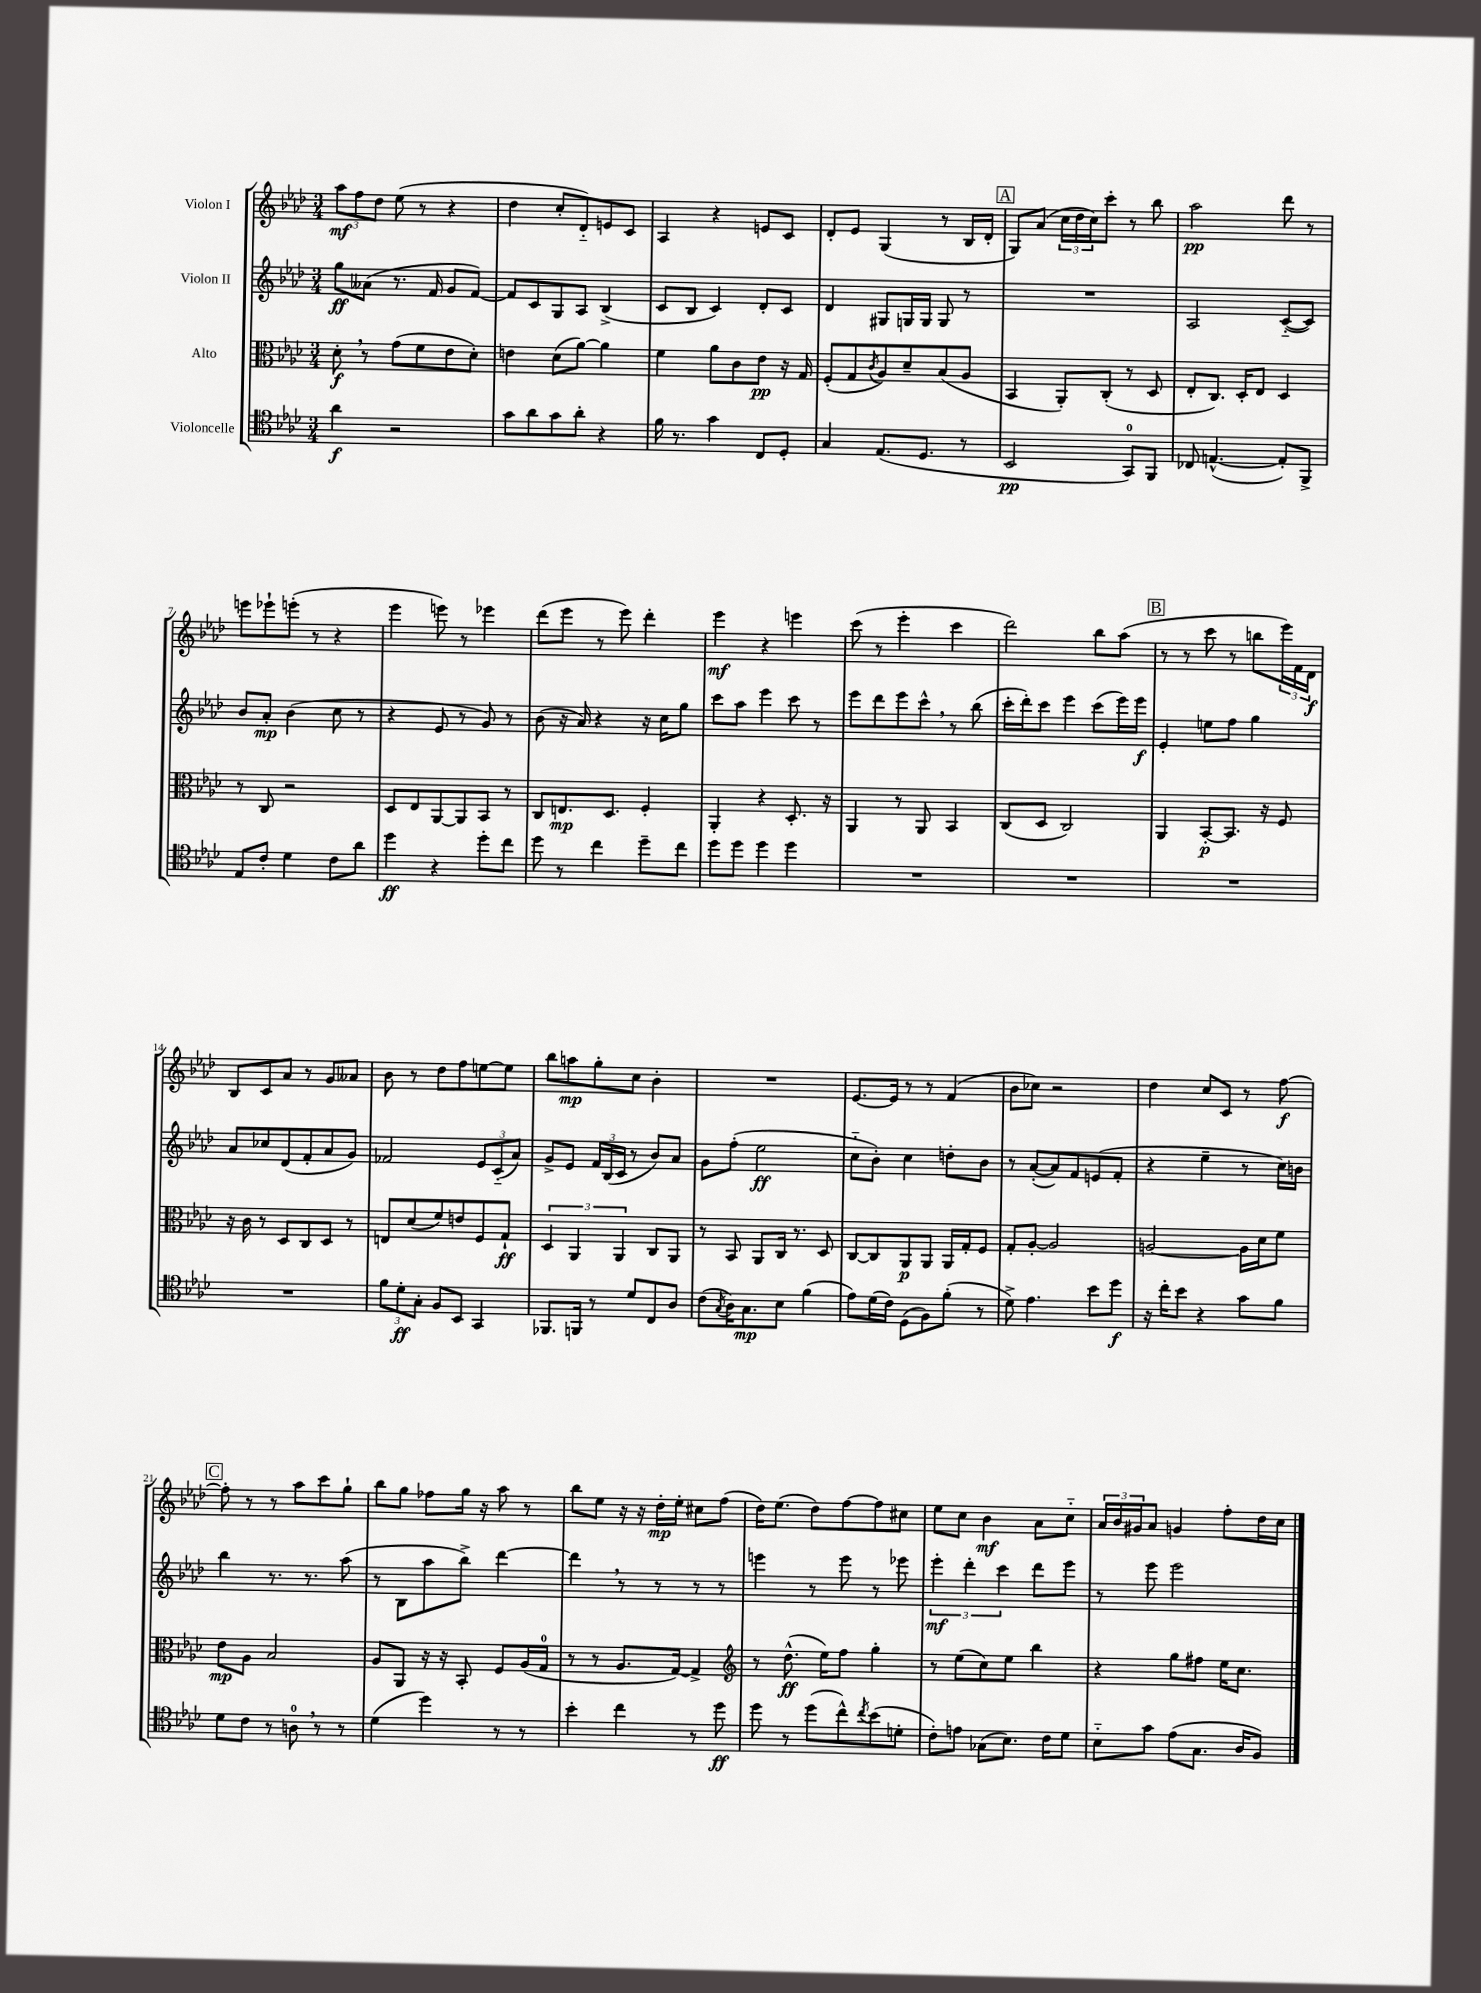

**kern	**dynam	**kern	**dynam	**kern	**dynam	**kern	**dynam
*part4	*part4	*part3	*part3	*part2	*part2	*part1	*part1
*staff4	*staff4	*staff3	*staff3	*staff2	*staff2	*staff1	*staff1
*I"Violoncelle	*	*I"Alto	*	*I"Violon II	*	*I"Violon I	*
*clefC4	*	*clefC3	*	*clefG2	*	*clefG2	*
*k[b-e-a-d-]	*	*k[b-e-a-d-]	*	*k[b-e-a-d-]	*	*k[b-e-a-d-]	*
*M3/4	*	*M3/4	*	*M3/4	*	*M3/4	*
=1	=1	=1	=1	=1	=1	=1	=1
4a-\	f	8d-',\	f	8gg\L	ff	12aa-\L	mf
.	.	.	.	.	.	12ff\	.
.	.	8r	.	(8a--X\J	.	.	.
.	.	.	.	.	.	12dd-\J	.
2r	.	(8g\L	.	8.r	.	(8ee-\	.
.	.	8f\	.	.	.	8r	.
.	.	.	.	16f/	.	.	.
.	.	8e-\	.	8g/L	.	4r	.
.	.	8d-'\J)	.	[8f/J)	.	.	.
=2	=2	=2	=2	=2	=2	=2	=2
8g\L	.	4en\	.	8f/L]	.	4dd-\	.
8a-\	.	.	.	8c/	.	.	.
8g\	.	(8d-\L	.	8G/	.	8cc'/L	.
8a-'\J	.	[8a-\J)	.	8A-/J	.	8d-/)	.
4r	.	4a-\]	.	(4B-^/	.	8en/	.
.	.	.	.	.	.	8c/J	.
=3	=3	=3	=3	=3	=3	=3	=3
16f\	.	4f\	.	8c/L	.	4A-/	.
8.r	.	.	.	.	.	.	.
.	.	.	.	8B-/J	.	.	.
4g\	.	8a-\L	.	4c/)	.	4r	.
.	.	8c\	.	.	.	.	.
8C/L	.	8e-\J	pp	8d-'/L	.	8en/L	.
8D-'/J	.	16r	.	8c/J	.	8c/J	.
.	.	16G/	.	.	.	.	.
=4	=4	=4	=4	=4	=4	=4	=4
4G/	.	(8F'/L	.	4d-/	.	8d-'/L	.
.	.	8G/	.	.	.	8e-/J	.
.	.	8qc/	.	.	.	.	.
(8.E-/L	.	8A-/)	.	8G#X/L	.	(4G/	.
.	.	8d-~/	.	16Gn/L	.	.	.
8.D-/J	.	.	.	16G/JJ	.	.	.
.	.	(8B-/	.	8G/	.	8r	.
8r	.	8A-/J	.	8r	.	16B-/LL	.
.	.	.	.	.	.	16d-'/JJ	.
!!LO:REH:place=s1:t=A
=5	=5	=5	=5	=5	=5	=5	=5
2BB-/	pp	4BB-/	.	2.r	.	8G/L)	.
.	.	.	.	.	.	(8a-/J	.
.	.	8AA-'/L)	.	.	.	24cc\LL	.
.	.	.	.	.	.	24dd-\	.
.	.	.	.	.	.	24cc\J)	.
.	.	(8C'/J	.	.	.	8ccc'\J	.
8GG/L)	.	8r	.	.	.	8r	.
8FF/J	.	8D-/	.	.	.	8bb-\	.
=6	=6	=6	=6	=6	=6	=6	=6
8C-X/	.	8E-'/L	.	2A-/	.	2aa-\	pp
([4.En^^/	.	8.C/J)	.	.	.	.	.
.	.	16D-'/KL	.	.	.	.	.
.	.	8E-/J	.	.	.	.	.
8E'/L])	.	4D-/	.	([8c/L	.	8ddd-\	.
8FF^/J	.	.	.	8c/J])	.	8r	.
!!LO:LB:g=z
=7	=7	=7	=7	=7	=7	=7	=7
8E-/L	.	8r	.	8b-/L	.	8eeen\L	.
8c'/J	.	8C/	.	8a-'/J	mp	8eee-X`\	.
4d-\	.	2r	.	(4b-\	.	(8eeen'\J	.
.	.	.	.	.	.	8r	.
8c\L	.	.	.	8cc\	.	4r	.
8a-\J	.	.	.	8r	.	.	.
=8	=8	=8	=8	=8	=8	=8	=8
4dd-\	ff	8D-/L	.	4r	.	4eee-\	.
.	.	8E-/	.	.	.	.	.
4r	.	[8AA-/	.	8e-/	.	8eeen\)	.
.	.	8AA-/]	.	8r	.	8r	.
8dd-'\L	.	8BB-/J	.	8g/)	.	4eee-X\	.
8cc\J	.	8r	.	8r	.	.	.
=9	=9	=9	=9	=9	=9	=9	=9
8dd-\	.	8C/L	.	(8b-\	.	(8ddd-\L	.
8r	.	8.En/	mp	16r	.	8eee-\J	.
.	.	.	.	16a-/)	.	.	.
4cc\	.	.	.	4r	.	8r	.
.	.	8.D-/J	.	.	.	.	.
.	.	.	.	.	.	8eee-\)	.
8dd-~\L	.	4F'/	.	16r	.	4ddd-'\	.
.	.	.	.	16cc\KL	.	.	.
8cc\J	.	.	.	8gg\J	.	.	.
=10	=10	=10	=10	=10	=10	=10	=10
8dd-\L	.	4AA-'/	.	8ccc\L	.	4eee-\	mf
8dd-\J	.	.	.	8aa-\J	.	.	.
4dd-\	.	4r	.	4eee-\	.	4r	.
4dd-\	.	8.D-'/	.	8ccc\	.	4eeen\	.
.	.	.	.	8r	.	.	.
.	.	16r	.	.	.	.	.
=11	=11	=11	=11	=11	=11	=11	=11
2.r	.	4AA-/	.	8eee-\L	.	(8ccc\	.
.	.	.	.	8ddd-\	.	8r	.
.	.	8r	.	8eee-\	.	4eee-'\	.
.	.	8AA-/	.	8ccc^^,\J	.	.	.
.	.	4BB-/	.	8r	.	4ccc\	.
.	.	.	.	(8bb-\	.	.	.
=12	=12	=12	=12	=12	=12	=12	=12
2.r	.	(8C/L	.	16ccc'\LL	.	2ddd-\)	.
.	.	.	.	16ddd-'\J)	.	.	.
.	.	8D-/J	.	8ccc\J	.	.	.
.	.	2C/)	.	4eee-\	.	.	.
.	.	.	.	(8ccc\L	.	8bb-\L	.
.	.	.	.	16eee-\L)	.	(8aa-\J	.
.	.	.	.	16eee-\JJ	f	.	.
!!LO:REH:place=s1:t=B
=13	=13	=13	=13	=13	=13	=13	=13
2.r	.	4AA-/	.	4e-'/	.	8r	.
.	.	.	.	.	.	8r	.
.	.	[8BB-'/L	p	8een\L	.	8ccc\	.
.	.	8.BB-/J]	.	8ff\J	.	8r	.
.	.	.	.	4gg\	.	8bbn\L	.
.	.	16r	.	.	.	.	.
.	.	8F/	.	.	.	24eee-\L)	.
.	.	.	.	.	.	24f\	.
.	.	.	.	.	.	24d-\JJ	f
!!LO:LB:g=z
=14	=14	=14	=14	=14	=14	=14	=14
2.r	.	16r	.	8a-/L	.	8B-/L	.
.	.	16c\	.	.	.	.	.
.	.	8r	.	8cc-X/	.	8c/	.
.	.	8D-/L	.	(8d-/	.	8a-/J	.
.	.	8C/	.	8f'/	.	8r	.
.	.	8D-/J	.	8a-/	.	8g/L	.
.	.	8r	.	8g/J)	.	8a--X/J	.
=15	=15	=15	=15	=15	=15	=15	=15
12f\L	.	8En/L	.	2f-X/	.	8b-\	.
12d-'\	ff	.	.	.	.	.	.
.	.	(8d-/	.	.	.	8r	.
12G'\J	.	.	.	.	.	.	.
8F/L	.	8f/)	.	.	.	8dd-\L	.
8BB-/J	.	8en/	.	.	.	8ff\	.
4GG/	.	8F/	.	12e-/L	.	[8een\	.
.	.	.	.	(12c/	.	.	.
.	.	8G`/J	ff	.	.	8ee\J]	.
.	.	.	.	12a-/J)	.	.	.
=16	=16	=16	=16	=16	=16	=16	=16
8.FF-X/L	.	6D-/	.	8g^/L	.	8bb-\L	.
.	.	.	.	8e-/J	.	8aan\	mp
.	.	6AA-/	.	.	.	.	.
16FFn/Jk	.	.	.	.	.	.	.
8r	.	.	.	24f/LL	.	8gg'\	.
.	.	.	.	(24B-/	.	.	.
.	.	6AA-/	.	24c/JJ	.	.	.
8d-/L	.	.	.	8r	.	8cc\J	.
8C/	.	8C/L	.	8b-/L)	.	4b-'\	.
8A-/J	.	8AA-/J	.	8a-/J	.	.	.
=17	=17	=17	=17	=17	=17	=17	=17
(8c\L	.	8r	.	8g\L	.	2.r	.
8qG/	.	.	.	.	.	.	.
16A-\K)	.	8BB-/	.	(8ff'\J	.	.	.
8.G\	mp	.	.	.	.	.	.
.	.	8AA-/L	.	2ee-\	ff	.	.
8B-\J	.	16C/Jk	.	.	.	.	.
.	.	8.r	.	.	.	.	.
(4f\	.	.	.	.	.	.	.
.	.	8D-/	.	.	.	.	.
=18	=18	=18	=18	=18	=18	=18	=18
8e-\L)	.	[8C/L	.	8cc\L	.	[8.e-/L	.
(16d-\L	.	8C/]	.	8b-'\J)	.	.	.
16c\JJ)	.	.	.	.	.	16e-/Jk]	.
(8D-\L	.	8AA-/	p	4cc\	.	8r	.
8F\)	.	8AA-/J	.	.	.	8r	.
(8f'\J	.	16AA-/LL	.	8ddn'\L	.	(4f/	.
.	.	16G'/J	.	.	.	.	.
8r	.	8F/J	.	8b-\J	.	.	.
=19	=19	=19	=19	=19	=19	=19	=19
8d-^\)	.	8G'/L	.	8r	.	8b-\L	.
4.e-\	.	[8A-'/J	.	([8a-'/L	.	8cc-X\J)	.
.	.	2A-/]	.	8a-/])	.	2r	.
.	.	.	.	8f/	.	.	.
8b-\L	.	.	.	(8en/	.	.	.
8dd-\J	f	.	.	8f'/J	.	.	.
=20	=20	=20	=20	=20	=20	=20	=20
16r	.	[2An/	.	4r	.	4dd-\	.
16cc'\KL	.	.	.	.	.	.	.
8b-\J	.	.	.	.	.	.	.
4r	.	.	.	4ee-~\	.	8cc/L	.
.	.	.	.	.	.	8c/J	.
8g\L	.	16A\LL]	.	8r	.	8r	.
.	.	16d-\J	.	.	.	.	.
8f\J	.	8f\J	.	16cc\LL)	.	[8ff\	f
.	.	.	.	16bn\JJ	.	.	.
!!LO:LB:g=z
!!LO:REH:place=s1:t=C
=21	=21	=21	=21	=21	=21	=21	=21
8d-\L	.	8e-\L	mp	4bb-\	.	8ff'\]	.
8c\J	.	8A-\J	.	.	.	8r	.
8r	.	2B-/	.	8.r	.	8r	.
8An,\	.	.	.	.	.	8aa-\L	.
.	.	.	.	8.r	.	.	.
8r	.	.	.	.	.	8ccc\	.
8r	.	.	.	(8aa-\	.	8gg`\J	.
=22	=22	=22	=22	=22	=22	=22	=22
(4d-\	.	8A-/L	.	8r	.	8bb-\L	.
.	.	8AA-/J	.	8B-\L	.	8gg\J	.
4dd-\)	.	16r	.	8aa-\	.	8ff-X\L	.
.	.	16r	.	.	.	.	.
.	.	8BB-'/	.	8bb-^\J)	.	16gg\Jk	.
.	.	.	.	.	.	16r	.
8r	.	8F/L	.	[4ddd-\	.	8aa-\	.
8r	.	(16A-/L	.	.	.	8r	.
.	.	16G/JJ	.	.	.	.	.
=23	=23	=23	=23	=23	=23	=23	=23
4b-'\	.	8r	.	4ddd-,\]	.	8bb-\L	.
.	.	8r	.	.	.	8ee-\J	.
4cc\	.	8.A-/L	.	8r	.	16r	.
.	.	.	.	.	.	16r	.
.	.	.	.	8r	.	16dd-'\LL	mp
.	.	[16G/Jk)	.	.	.	16ee-'\JJ	.
8r	.	4G^/]	.	8r	.	8cc#X\L	.
8dd-\	ff	.	.	8r	.	(8ff\J	.
=24	=24	=24	=24	=24	=24	=24	=24
*	*	*clefG2	*	*	*	*	*
8dd-\	.	8r	.	4eeen\	.	16dd-\KL)	.
.	.	.	.	.	.	(8.ee-\J	.
8r	.	(8.dd-^^\	ff	.	.	.	.
(8dd-\L	.	.	.	8r	.	8dd-\L)	.
.	.	16ee-\KL)	.	.	.	.	.
8cc^^\)	.	8ff\J	.	8eee\	.	[8ff\	.
8qcc/	.	.	.	.	.	.	.
(8b-\	.	4gg'\	.	8r	.	8ff\]	.
8dn'\J	.	.	.	8eee-X\	.	8cc#X\J	.
=25	=25	=25	=25	=25	=25	=25	=25
8c'\L)	.	8r	.	6eee-'\	mf	8ee-\L	.
8en\J	.	(8ee-\L	.	.	.	8cc\J	.
.	.	.	.	6ddd-'\	.	.	.
(8G-X\L	.	8cc\)	.	.	.	4b-\	mf
.	.	.	.	6ccc\	.	.	.
8.B-\J)	.	8ee-\J	.	.	.	.	.
.	.	4bb-\	.	8ddd-\L	.	8a-\L	.
16c\KL	.	.	.	.	.	.	.
8d-\J	.	.	.	8eee-\J	.	8cc\J	.
=26	=26	=26	=26	=26	=26	=26	=26
8B-\L	.	4r	.	8r	.	24a-/LL	.
.	.	.	.	.	.	24b-/	.
.	.	.	.	.	.	24g#X/J	.
8g\J	.	.	.	8eee-\	.	8a-/J	.
(8e-\L	.	8gg\L	.	2eee-\	.	4gn/	.
8.G\J	.	8ff#X\J	.	.	.	.	.
.	.	16ee-\KL	.	.	.	8ff'\L	.
16A-/KL	.	8.cc\J	.	.	.	.	.
8F/J)	.	.	.	.	.	16dd-\L	.
.	.	.	.	.	.	16cc\JJ	.
==	==	==	==	==	==	==	==
*-	*-	*-	*-	*-	*-	*-	*-
